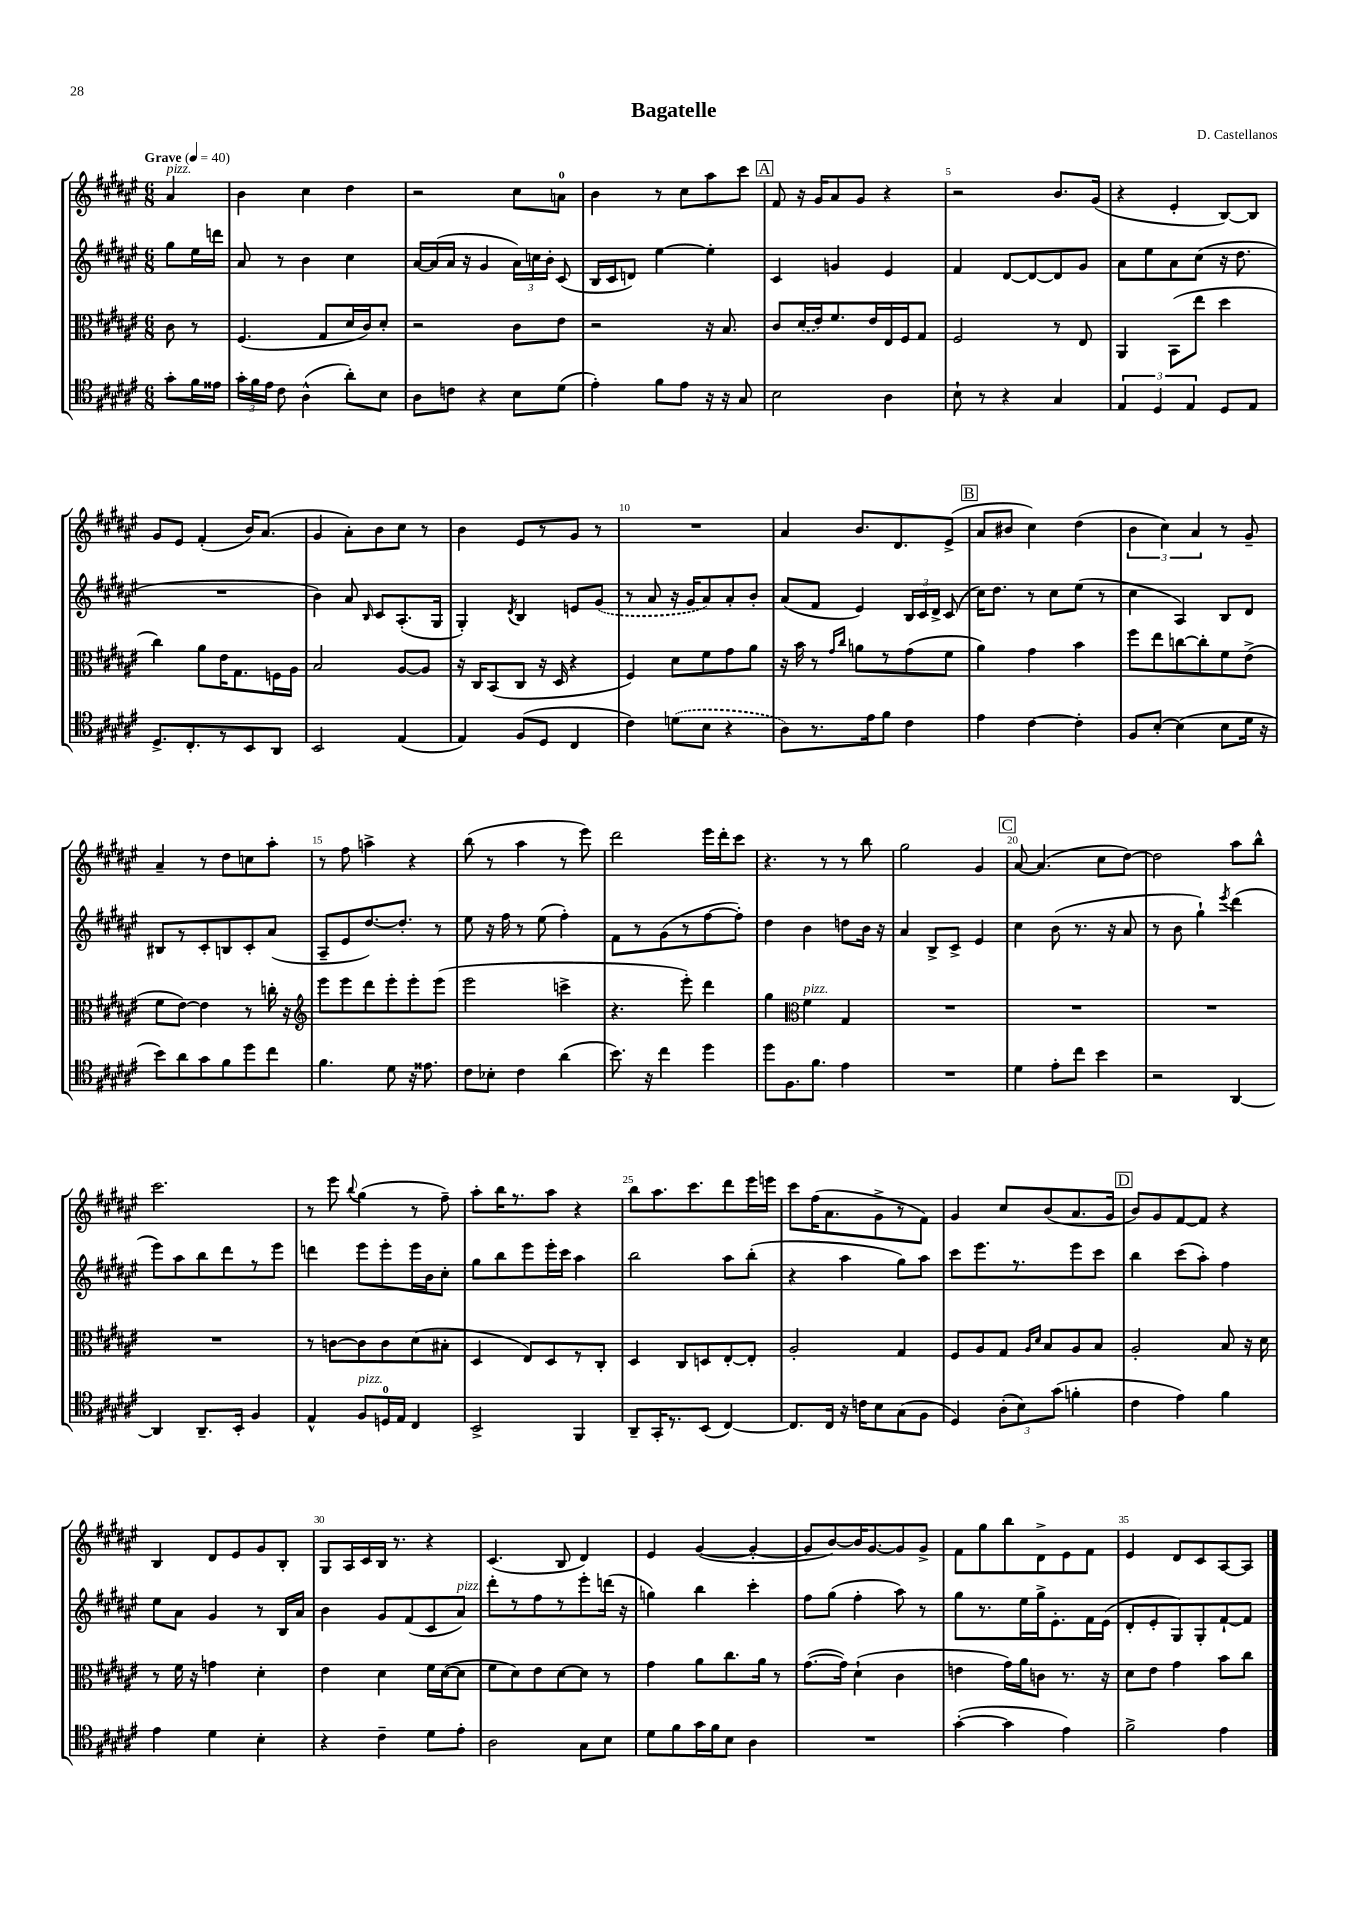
\header { title = "Bagatelle" composer = "D. Castellanos" }
<<
\new StaffGroup <<
\new Staff = "s0" {
    \clef treble \key fis \major \numericTimeSignature \time 6/8 \partial 4 \tempo "Grave" 4 = 40
    \autoBeamOff ais'4^\markup { \italic "pizz." } |
    b'4 cis''4 dis''4 |
    r2 cis''8[ a'8]-0 |
    b'4 r8 cis''8[ ais''8 cis'''8] |
    \mark \markup { \box "A" } fis'8 r16 gis'16[ ais'8 gis'8] r4 |
    r2 b'8.[ gis'16]( |
    r4 eis'4-. b8[~) b8] |
    gis'8[ eis'8] fis'4-.( b'16[) ais'8.]( |
    gis'4 ais'8[-.) b'8 cis''8] r8 |
    b'4 eis'8[ r8 gis'8] r8 |
    R2. |
    ais'4 b'8.[ dis'8. eis'8]->( |
    \mark \markup { \box "B" } ais'8[ bis'8] cis''4) dis''4( |
    \tuplet 3/2 { b'4 cis''4) ais'4 } r8 gis'8-- |
    ais'4-- r8 dis''8[ c''8 ais''8]-. |
    r8 fis''8 a''4-> r4 |
    b''8( r8 ais''4 r8 eis'''8) |
    dis'''2 eis'''16[ dis'''16-. cis'''8] |
    r4. r8 r8 b''8 |
    gis''2 gis'4 |
    \mark \markup { \box "C" } ais'8~ ais'4.( cis''8[ dis''8]~) |
    dis''2 ais''8[ b''8]-^ |
    cis'''2. |
    r8 eis'''8 \appoggiatura { b''8 } gis''4( r8 fis''8--) |
    ais''8[-. b''16 r8. ais''8] r4 |
    b''8[ ais''8. cis'''8. dis'''8 eis'''16 e'''16] |
    cis'''8[ fis''16( ais'8. gis'8-> r8 fis'8]) |
    gis'4 cis''8[ b'8( ais'8. gis'16] |
    \mark \markup { \box "D" } b'8[) gis'8 fis'8~ fis'8] r4 |
    b4 dis'8[ eis'8 gis'8 b8]-. |
    gis8[ ais16 cis'16 b16] r8. r4 |
    cis'4.( b8 dis'4) |
    eis'4 gis'4~( gis'4~-. |
    gis'8[ b'8~) b'16 gis'8.~ gis'8 gis'8]-> |
    fis'8[ gis''8 b''8 dis'8-> eis'8 fis'8] |
    eis'4 dis'8[ cis'8 ais8~ ais8] \bar "|." |
}
\new Staff = "s1" {
    \clef treble \key fis \major \numericTimeSignature \time 6/8 \partial 4
    \autoBeamOff gis''8[ eis''16 d'''16] |
    ais'8 r8 b'4 cis''4 |
    ais'16[~ ais'16( ais'16] r16 gis'4 \tuplet 3/2 { ais'16[) c''16 b'16]-. } cis'8( |
    b16[ cis'16 d'8]) eis''4~ eis''4-. |
    \mark \markup { \box "A" } cis'4 g'4 eis'4 |
    fis'4 dis'8[~ dis'8~ dis'8 gis'8] |
    ais'8[ eis''8 ais'8 cis''8]( r16 dis''8. |
    R2. |
    b'4) ais'8 \grace { b16 } cis'8[ ais8.-.( gis16] |
    gis4-.) \acciaccatura { dis'8 } b4 e'8[ \once \slurDashed gis'8]( |
    r8 ais'8 r16 gis'16[ ais'8) ais'8-. b'8]-. |
    ais'8[( fis'8] eis'4) \tuplet 3/2 { b16[ cis'16 dis'16]-> } cis'8( |
    \mark \markup { \box "B" } cis''16[) dis''8.] r8 cis''8[ eis''8]( r8 |
    cis''4 ais4) b8[ dis'8] |
    bis8[ r8 cis'8-. b8 cis'8-. ais'8]( |
    ais8[-- eis'8 dis''8.~) dis''8.]-. r8 |
    eis''8 r16 fis''16 r8 eis''8( fis''4-.) |
    fis'8[ r8 gis'8( r8 fis''8~ fis''8]-.) |
    dis''4 b'4 d''8[ b'16] r16 |
    ais'4 b8[-> cis'8]-> eis'4 |
    \mark \markup { \box "C" } cis''4 b'8( r8. r16 ais'8 |
    r8 b'8 gis''4-!) \acciaccatura { eis'''8 } dis'''4( |
    eis'''8[) ais''8 b''8 dis'''8 r8 eis'''8] |
    d'''4 eis'''8[ eis'''8-. eis'''16 b'16 cis''8]-. |
    gis''8[ b''8 eis'''8 eis'''16-. cis'''16] ais''4 |
    b''2 ais''8[ b''8]-.( |
    r4 ais''4 gis''8[) ais''8] |
    cis'''8[ eis'''8. r8. eis'''8 cis'''8] |
    \mark \markup { \box "D" } b''4 cis'''8[( ais''8]-.) fis''4 |
    eis''8[ ais'8] gis'4 r8 b16[ ais'16] |
    b'4 gis'8[ fis'8( cis'8 ais'8]^\markup { \italic "pizz." }) |
    dis'''8[-. r8 fis''8 r8 eis'''8-. d'''16]( r16 |
    g''4) b''4 cis'''4-. |
    fis''8[ gis''8]( fis''4-. ais''8) r8 |
    gis''8[ r8. eis''16 gis''16-> eis'8.-. fis'16 eis'16]( |
    dis'8[-. eis'8-. gis8) gis8-. fis'8~-! fis'8] \bar "|." |
}
\new Staff = "s2" {
    \clef alto \key fis \major \numericTimeSignature \time 6/8 \partial 4
    \autoBeamOff cis'8 r8 |
    fis4.( gis8[ dis'16 cis'16) dis'8]-. |
    r2 cis'8[ eis'8] |
    r2 r16 b8. |
    \mark \markup { \box "A" } cis'8[ \once \slurDashed dis'16( eis'16) fis'8. eis'16 eis16 fis16 gis8] |
    fis2 r8 eis8 |
    ais,4 b,8[( eis''8] dis''4 |
    cis''4) ais'8[ eis'16 gis8. f16 ais16] |
    b2 ais8[~ ais8] |
    r16 cis16[ b,8( cis8] r16 dis16 r4 |
    fis4) dis'8[ fis'8 gis'8 ais'8] |
    r16 b'16 r8 \grace { gis'16[ cis''16] } a'8[ r8 gis'8( fis'8] |
    \mark \markup { \box "B" } ais'4) gis'4 b'4 |
    fis''8[ eis''8 c''8~ c''8-. fis'8 eis'8]->( |
    fis'8[ eis'8]~) eis'4 r8 c''16-. r16 |
    \clef treble eis'''8[ eis'''8 dis'''8 eis'''8-. eis'''8-. eis'''8]( |
    eis'''2 c'''4-> |
    r4. eis'''8-.) dis'''4 |
    gis''4 \clef alto fis'4^\markup { \italic "pizz." } gis4 |
    R2. |
    \mark \markup { \box "C" } R2. |
    R2. |
    R2. |
    r8 c'8[~ c'8 c'8 dis'8( bis8]-. |
    dis4 eis8[) dis8 r8 cis8]-. |
    dis4 cis8[ d8 eis8~-. eis8]-. |
    ais2-. gis4 |
    fis8[ ais8 gis8] \grace { ais16[ dis'16] } b8[ ais8 b8] |
    \mark \markup { \box "D" } ais2-. b8 r16 dis'16 |
    r8 fis'16 r16 g'4 dis'4-. |
    eis'4 dis'4 fis'16[ dis'16~( dis'8] |
    fis'8[ dis'8) eis'8 dis'8~ dis'8] r8 |
    gis'4 ais'8[ cis''8. ais'16] r8 |
    gis'8.[~( gis'16]) dis'4-!( cis'4 |
    e'4 gis'16[) ais'16 c'8] r8. r16 |
    dis'8[ eis'8] gis'4 b'8[ cis''8] \bar "|." |
}
\new Staff = "s3" {
    \clef tenor \key fis \major \numericTimeSignature \time 6/8 \partial 4
    \autoBeamOff gis'8[-. fis'16 eisis'16] |
    \tuplet 3/2 { gis'16[-. fis'16 eis'16] } cis'8 ais4-^( ais'8[-.) b8] |
    ais8[ c'8] r4 b8[ dis'8]( |
    eis'4-.) fis'8[ eis'8] r16 r16 gis8 |
    \mark \markup { \box "A" } b2 ais4 |
    b8-! r8 r4 gis4 |
    \tuplet 3/2 { eis4 dis4 eis4 } dis8[ eis8] |
    dis8.[-> cis8.-. r8 b,8 ais,8] |
    b,2 eis4( |
    eis4) fis8[( dis8] cis4 |
    cis'4) \once \slurDashed d'8[( b8] r4 |
    ais8[) r8. eis'16 fis'8] cis'4 |
    \mark \markup { \box "B" } eis'4 cis'4~ cis'4-. |
    fis8[ b8]~-. b4( b8[ dis'16] r16 |
    b'8[) ais'8 gis'8 fis'8 dis''8 cis''8] |
    fis'4. dis'8 r16 eisis'8. |
    cis'8[ bes8]-. cis'4 ais'4( |
    b'8.) r16 cis''4 dis''4 |
    dis''8[ fis8. fis'8.] eis'4 |
    R2. |
    \mark \markup { \box "C" } dis'4 eis'8[-. cis''8] b'4 |
    r2 ais,4~ |
    ais,4 ais,8.[-- b,16]-. fis4 |
    eis4-^ fis8[^\markup { \italic "pizz." } d16-0 eis16] cis4 |
    b,2-> fis,4 |
    ais,8[-- gis,16-. r8. b,8]( cis4~) |
    cis8.[ cis16] r16 c'16[ b8 gis8( fis8] |
    dis4) \tuplet 3/2 { ais8[-.( b8) gis'8]( } f'4-. |
    \mark \markup { \box "D" } cis'4 eis'4) fis'4 |
    eis'4 dis'4 b4-. |
    r4 cis'4-- dis'8[ eis'8]-. |
    ais2 gis8[ b8] |
    dis'8[ fis'8 gis'16 fis'16 b8] ais4 |
    R2. |
    gis'4~-.( gis'4 eis'4) |
    fis'2-> eis'4 \bar "|." |
}
>>
>>
\layout { \context { \Score \override BarNumber.break-visibility = ##(#f #t #t) barNumberVisibility = #(every-nth-bar-number-visible 5) } }
